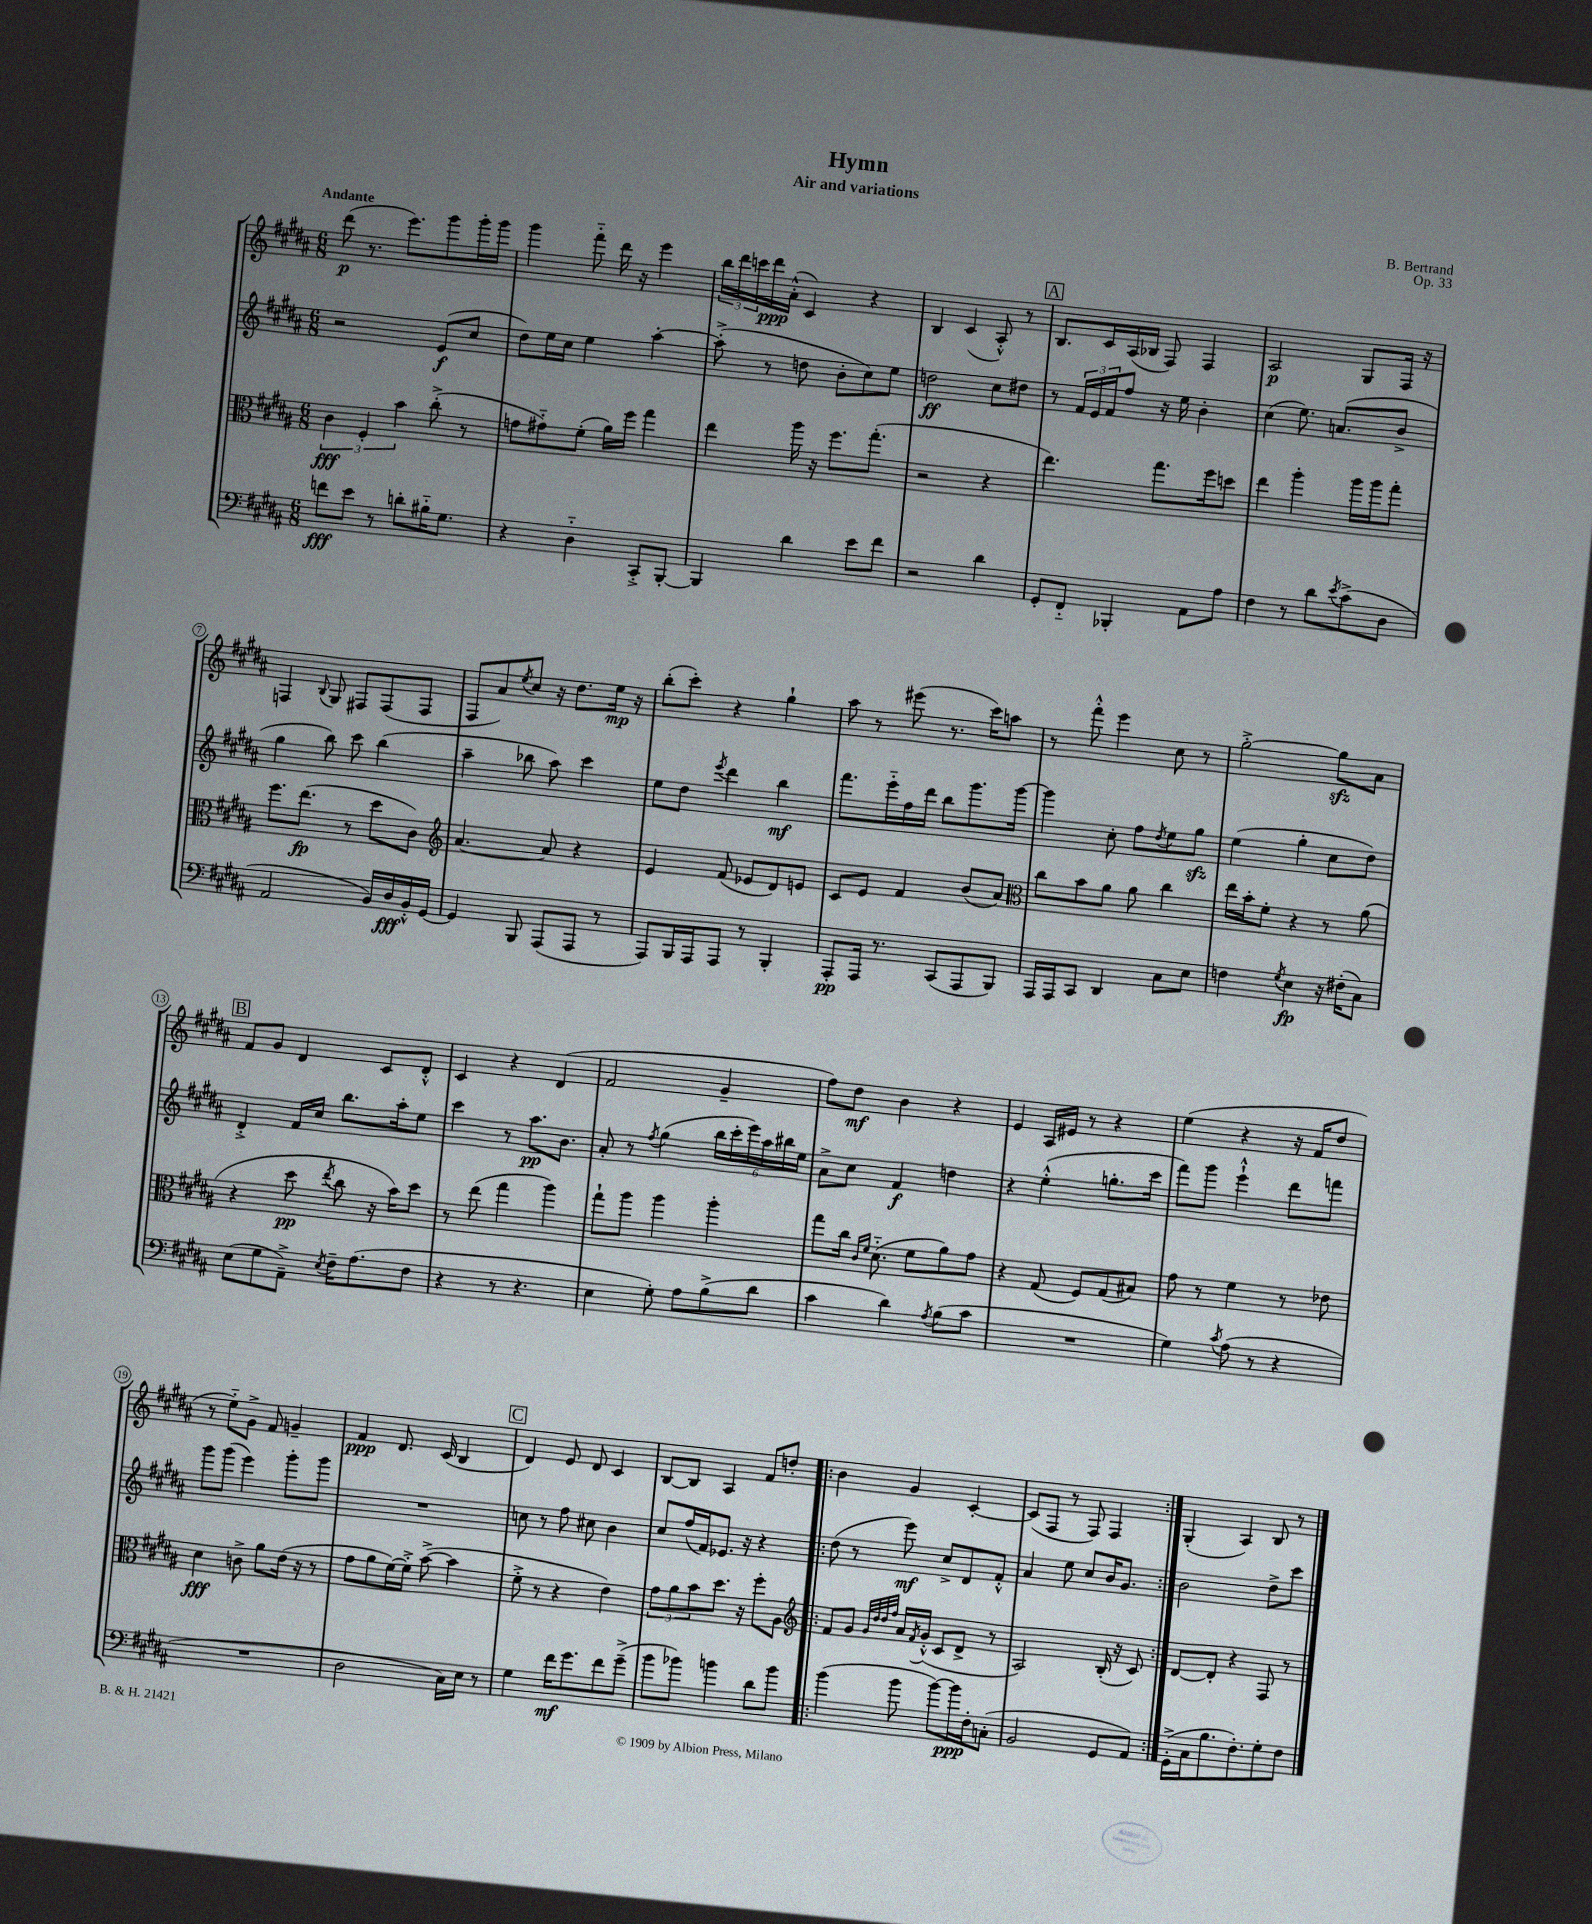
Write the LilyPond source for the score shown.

\header { title = "Hymn" composer = "B. Bertrand" subtitle = "Air and variations" opus = "Op. 33" }
<<
\new StaffGroup <<
\new Staff = "s0" {
    \clef treble \key b \major \numericTimeSignature \time 6/8 \tempo "Andante"
    dis'''8\p( r8. e'''8.) gis'''8 gis'''16-. gis'''16 |
    gis'''4 fis'''8-_ dis'''16 r16 e'''4 |
    \tuplet 3/2 { b''16 dis'''16 c'''16 } dis'''16\ppp ais'16-.-^( cis'4) r4 |
    b4 cis'4( ais8-.-^) r8 |
    \mark \markup { \box "A" } b8. cis'16 ais16( bes16 fis8) fis4 |
    ais2\p gis8 fis16 r16 |
    f4 \appoggiatura { b8 } gis8 fis8 fis8( fis8 |
    fis8 ais'8) \acciaccatura { e''8 } cis''8 r16 dis''8. e''16\mp r16 |
    b''8-.( cis'''8-.) r4 gis''4-! |
    ais''8 r8 eis'''8( r8. cis'''16) a''8 |
    r8 fis'''8-.-^ e'''4 cis''8 r8 |
    gis''2~-.-> gis''8\sfz ais'8 |
    \mark \markup { \box "B" } fis'8 gis'8 dis'4 cis'8 dis'8-.-^ |
    cis'4 r4 dis'4( |
    fis'2 gis'4-- |
    fis''8) dis''8\mf b'4 r4 |
    e'4 ais16 eis'16 r8 r4 |
    e''4( r4 r16 fis'16 dis''8 |
    r8 e''8-_) gis'8-> fis'8 g'4-- |
    fis'4\ppp dis'8. cis'16( b4 |
    \mark \markup { \box "C" } dis'4) e'8 dis'8 cis'4 |
    b8~ b8 ais4 fis'8 d''8-. |
    \repeat volta 2 { b'4 gis'4 cis'4~-. |
    cis'8( fis8 r8 fis8) fis4 | }
    gis4-.( ais4) b8 r8 \bar "|." |
}
\new Staff = "s1" {
    \clef treble \key b \major \numericTimeSignature \time 6/8
    r2 e'8\f( cis''8 |
    dis''8) e''16 cis''16 e''4 ais''4~-. |
    ais''8-.->( r8 d''8 b'8-. cis''8) e''8 |
    d''2\ff cis''8 dis''8 |
    \mark \markup { \box "A" } r8 \tuplet 3/2 { fis'16 e'16 fis'16 } fis''8 r16 e''16 b'4-. |
    cis''4( e''8.) a'8.( b'8-> |
    gis''4 b''8) cis'''8 b''4( |
    ais''4-- bes''8 ais''8) cis'''4 |
    e''8 dis''8 \acciaccatura { e'''8 } dis'''4 b''4\mf |
    fis'''8. e'''16-_ fis''16 dis'''16 b''8 gis'''8. gis'''16~ |
    gis'''4 cis''8-. fis''8 \acciaccatura { dis''8 } e''8 gis''8\sfz |
    e''4( gis''4-. cis''8 dis''8) |
    \mark \markup { \box "B" } dis'4-.-> fis'16 cis''16 b''8. ais''16-. e''8 |
    cis'''4 r8 ais''8.\pp b'8. |
    ais'8-. r8 \acciaccatura { fis''8 } gis''4( \tuplet 6/4 { b''16 cis'''16-. e'''16) ais''16 bis''16 e''16 } |
    ais'8-> cis''8 fis'4\f d''4 |
    r4 e''4-.-^( g''8.-. cis'''16 |
    fis'''8) gis'''8 e'''4-!-^ dis'''8 f'''8 |
    gis'''8 gis'''8( e'''4) gis'''8-. gis'''8 |
    R2. |
    \mark \markup { \box "C" } c''8 r8 fis''8 cis''8 b'4 |
    cis''8 fis''16( fis'16) ees'8. r16 r4 |
    \repeat volta 2 { dis''8( r8 e'''8\mf) cis''8-> dis'8 fis'8-.-^ |
    ais'4 e''8 cis''8 b'16 gis'8. | }
    b'2 dis''8-> cis'''8 \bar "|." |
}
\new Staff = "s2" {
    \clef alto \key b \major \numericTimeSignature \time 6/8
    \tuplet 3/2 { cis'4\fff fis4-. b'4 } cis''8-.->( r8 |
    g'8 gis'8-_) fis'8-.( ais'16) fis''16 gis''4 |
    e''4 ais''16 r16 fis''8. gis''8.-.( |
    r2 r4 |
    \mark \markup { \box "A" } e''4.) gis''8. fis''16 d''8 |
    e''4 ais''4-. ais''16 ais''16 gis''8-. |
    fis''8. e''8.\fp( r8 dis''8 cis'8) |
    \clef treble ais'4.~ ais'8 r4 |
    e'4 fis'8( ees'8 dis'8) e'8 |
    cis'8 e'8 fis'4 b'8( ais'8) |
    \clef alto cis''8 b'8 ais'8 ais'8 cis''4 |
    e''16 b'16-. fis'8-. r4 r8 ais'8( |
    \mark \markup { \box "B" } r4 dis''8\pp \acciaccatura { e''8 } cis''8 r16 b'16) dis''8 |
    r8 e''8( gis''4 ais''4) |
    gis''8-! ais''8 ais''4 ais''4-. |
    gis''8 cis''16 \grace { cis'16 fis'16 } dis'8.-_( fis'8 ais'8) gis'8 |
    r4 gis8( fis8) gis8( bis8) |
    gis'8 r8 fis'4 r8 ees'8 |
    dis'4\fff c'8-> ais'8 e'16( r16 r8 |
    gis'8 ais'8 fis'16~) fis'16-.-> b'8~->( b'4 |
    \mark \markup { \box "C" } fis'8-.-> r8 r4 e'4) |
    \tuplet 3/2 { gis'8 ais'8 b'8 } dis''8. r16 fis''8-. ais8 |
    \repeat volta 2 { \clef treble fis'8 gis'8 \grace { gis'32 dis''32 dis''32 fis''32 } ais'16 \acciaccatura { fis'8 } gis'16-.-^( cis'8 dis'8-> r8 |
    ais2) b16-.( r16 cis'8) | }
    dis'8~ dis'8-. r4 fis8 r8 \bar "|." |
}
\new Staff = "s3" {
    \clef bass \key b \major \numericTimeSignature \time 6/8
    f'8\fff e'8 r8 d'8-. bis16-_ gis8. |
    r4 dis4-_ cis,8-.-> b,,8~-. |
    b,,4 dis'4 e'8 fis'8 |
    r2 dis'4 |
    \mark \markup { \box "A" } gis,8-. fis,8-_ bes,,4-. ais,8 ais8 |
    fis4 r8 dis'8 \acciaccatura { e'8 } cis'8->( dis8 |
    ais,2 b,16) dis16\fff b,16-.-^ gis,16~ |
    gis,4 b,,8 ais,,8( ais,,8 r8 |
    ais,,8) b,,16 ais,,16 ais,,8 r8 b,,4-. |
    ais,,8-.\pp ais,,16 r8. cis,8( ais,,8 b,,8) |
    ais,,16 ais,,16 cis,8 dis,4 cis8 e8 |
    f4 \acciaccatura { gis8 } e4\fp r16 fis16-.( cis8) |
    \mark \markup { \box "B" } e8( gis8 ais,8--->) \acciaccatura { e8 } fis16-- ais8.( fis8 |
    r4 r8 r4. |
    e4 gis8-.) ais8 b8->( dis'8 |
    cis'4 dis'4) \acciaccatura { ais8 } b8( cis'8 |
    R2. |
    gis4) \acciaccatura { cis'8 } ais8( r8 r4 |
    R2. |
    dis2 cis16) e16 r8 |
    \mark \markup { \box "C" } gis4 fis'16\mf gis'8. fis'8 gis'8--->( |
    b'8 bes'8) b'4 dis'8 b'8 |
    \repeat volta 2 { b'4( b'8 b'8~) b'16\ppp fis16-. c8-.( |
    b,2 gis,8 ais,8) | }
    gis,16-.->( cis16 b8. fis8.-.) gis8-. fis8 \bar "|." |
}
>>
>>
\layout { \context { \Score \override BarNumber.stencil = #(make-stencil-circler 0.1 0.3 ly:text-interface::print) } }
